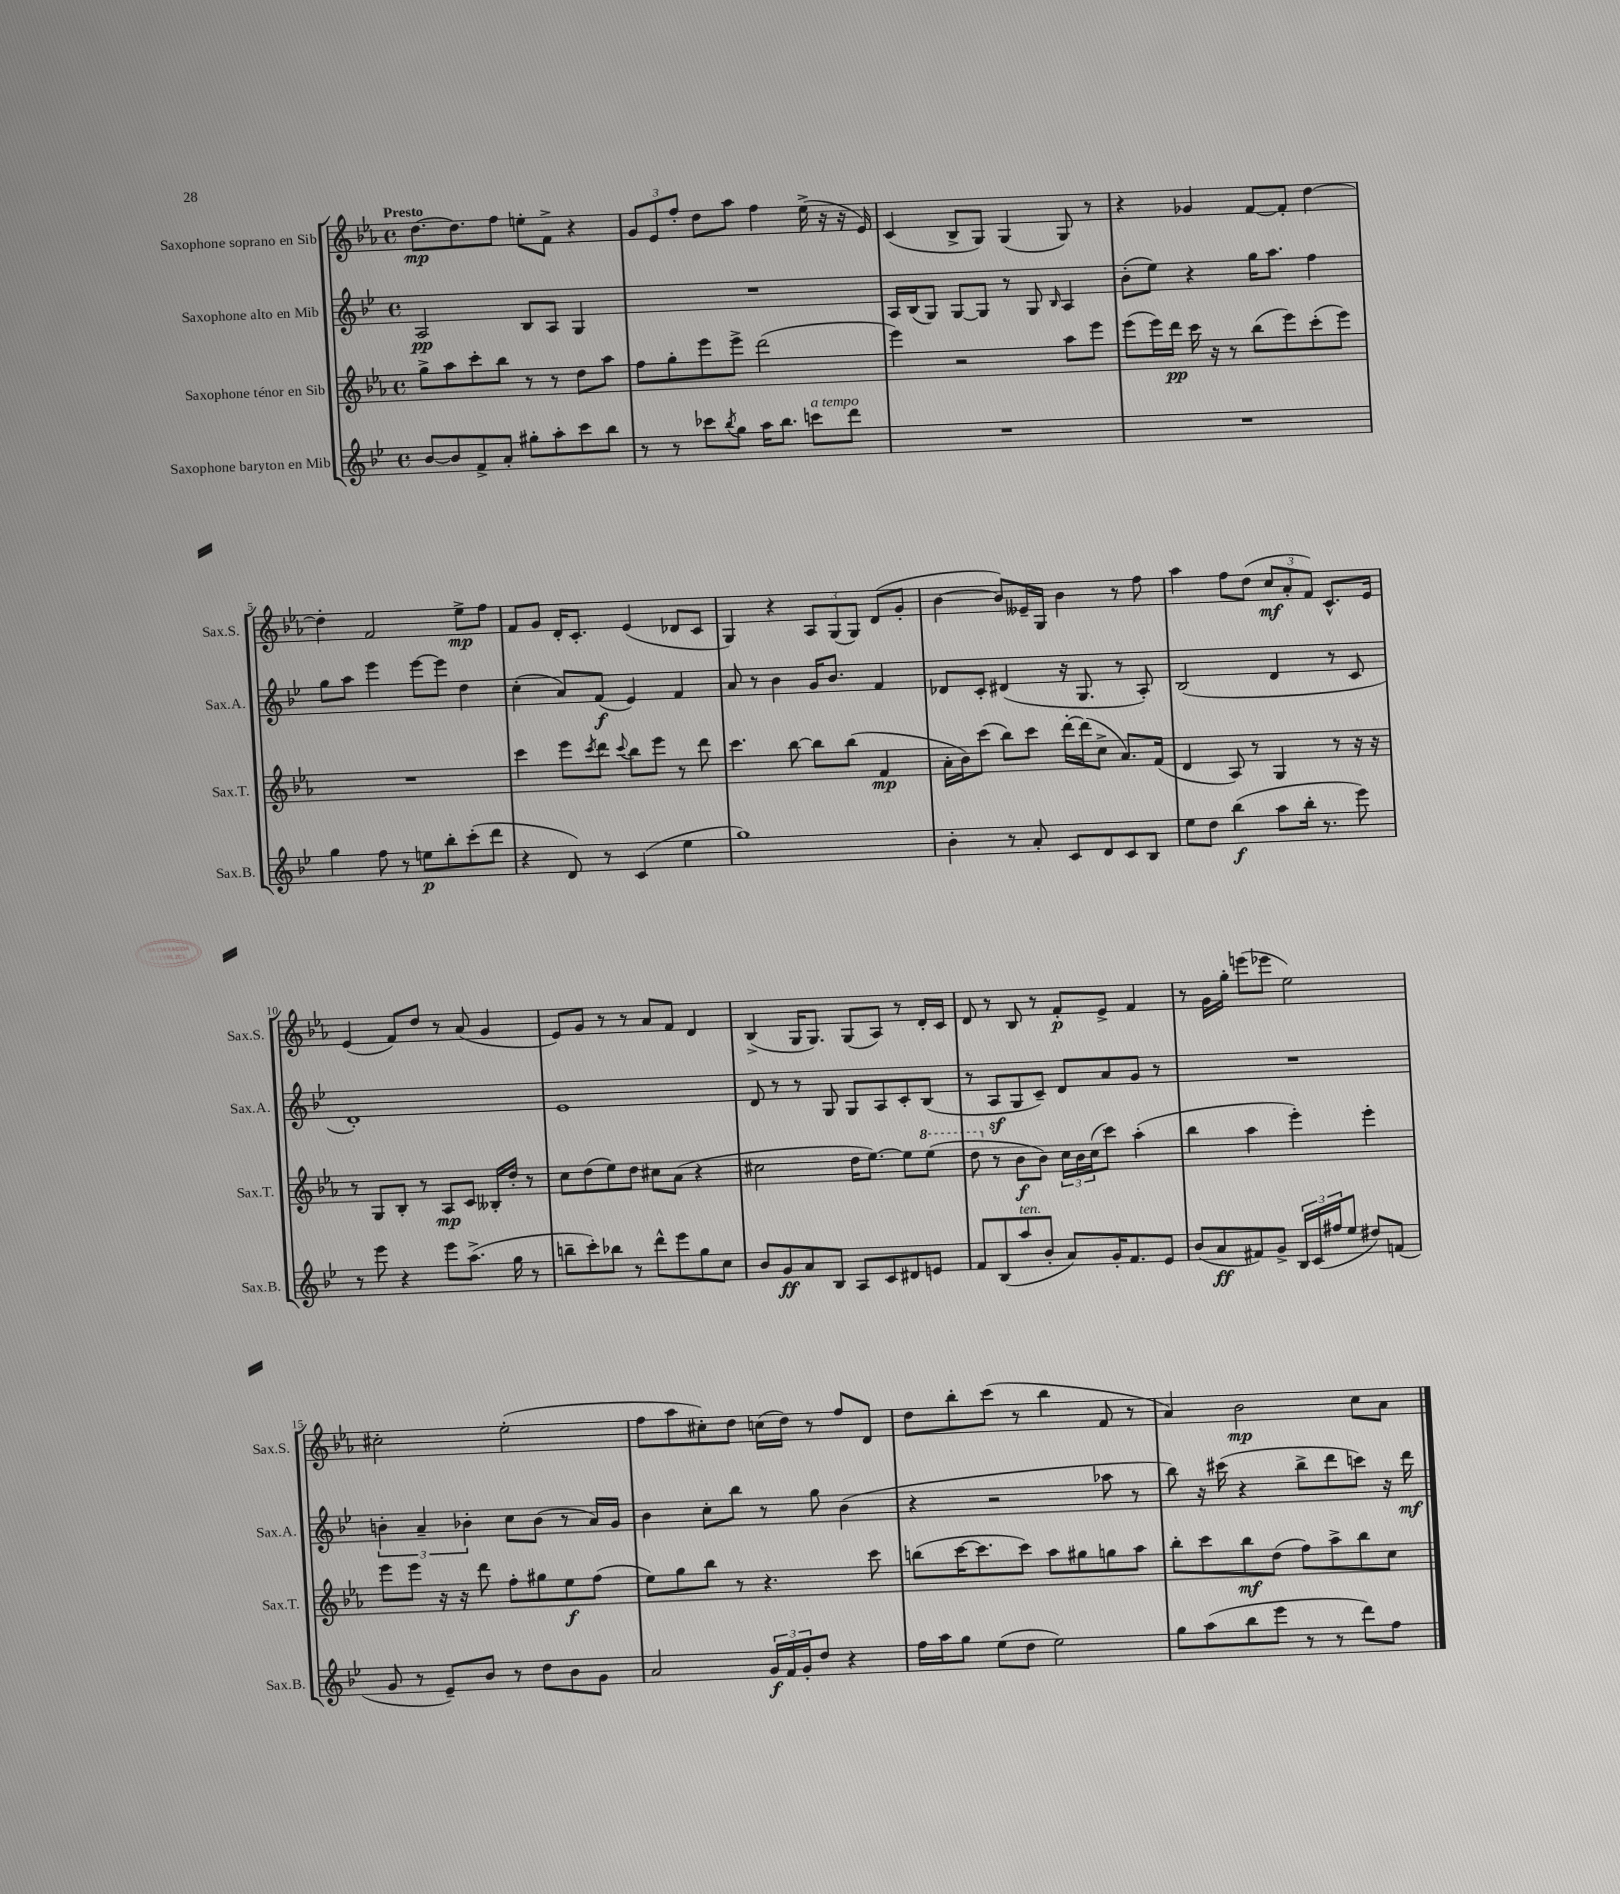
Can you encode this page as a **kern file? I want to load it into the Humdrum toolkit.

**kern	**kern	**kern	**kern
*staff4	*staff3	*staff2	*staff1
*clefG2	*clefG2	*clefG2	*clefG2
*k[b-e-]	*k[b-e-a-]	*k[b-e-]	*k[b-e-a-]
*M4/4	*M4/4	*M4/4	*M4/4
*met(c)	*met(c)	*met(c)	*met(c)
[8b-	8gg^	2A	[8.dd
8b-]	8aa-	.	.
.	.	.	8.dd]
8f^	8ccc'	.	.
8a'	8bb-	.	8ff
8gg#'	8r	8B-	8ee'
8aa'	8r	8A	8f^
8ccc	8dd	4G	4r
8bb-	8aa-	.	.
=	=	=	=
8r	8ff	1r	12g
.	.	.	12e-
8r	8gg'	.	.
.	.	.	12ff'
8ccc-	8eee-	.	8dd
8qbb-	.	.	.
8gg	8eee-^	.	8aa-
16aa	(2ddd	.	4ff
8.bb-	.	.	.
8ccc	.	.	(16ee-^
.	.	.	16r
8ddd	.	.	16r
.	.	.	16e-)
=	=	=	=
1r	4eee-)	16A	(4c
.	.	(16B-	.
.	.	8G)	.
.	2r	[8G	8B-^
.	.	8G]	8G)
.	.	8r	(4G
.	.	8G	.
.	.	16qqB-	.
.	8aa-	4A	8G)
.	8eee-	.	8r
=	=	=	=
1r	(8eee-	(8b-'	4r
.	16eee-)	8ee-)	.
.	16ddd	.	.
.	16ccc	4r	4g-
.	16r	.	.
.	8r	.	.
.	(8bb-	16gg	[8f
.	.	8.aa	.
.	8eee-)	.	8f']
.	(8ccc'	4ff	[4dd
.	8eee-)	.	.
=	=	=	=
4gg	1r	8gg	4dd']
.	.	8aa	.
8ff	.	4eee-	2f
8r	.	.	.
8ee	.	[8eee-	.
8bb-'	.	8eee-]	.
(8ccc'	.	4dd	8ee-^
8ddd	.	.	8ff
=	=	=	=
4r	4ccc	(4cc'	8f
.	.	.	8g
8d)	8eee-	8a)	16d'
.	.	.	8.c'
.	8qccc	.	.
8r	8ddd	(8f	.
.	8qqccc	.	.
(4c	8bb-	4e-)	(4e-
.	8eee-	.	.
4ee-	8r	4f	8d-
.	8ddd	.	8c
=	=	=	=
1gg)	4.ccc	8a	4G)
.	.	8r	.
.	.	4b-	4r
.	[8bb-	.	.
.	8bb-]	16g	12A-
.	.	8.b-	.
.	.	.	(12G
.	(8bb-	.	.
.	.	.	12G)
.	4f	4f	(8d
.	.	.	8g'
=	=	=	=
4b-'	16a-'	8d-	[4b-
.	16b-)	.	.
.	(8ccc	8c'	.
8r	8bb-)	(4d#	8b-])
8a'	8ccc	.	16e--~
.	.	.	16G
8c	[16ddd'	16r	4b-
.	(16ddd]	8.G	.
8d	8cc^	.	.
8c	8.a-)	8r	8r
8B-	.	8A')	8ff
.	(16f	.	.
=	=	=	=
8ee-	4d	(2B-	4aa-
8dd	.	.	.
(4bb-	8A-)	.	8ff
.	8r	.	(8dd
8aa	4G	4d	12cc
.	.	.	12a-'
16bb-'	.	.	.
.	.	.	12f)
8.r	.	.	.
.	8r	8r	8.c^^
8eee-)	16r	8c	.
.	16r	.	16e-
=	=	=	=
8r	8r	1d')	(4e-
8eee-	8G	.	.
4r	8B-'	.	8f)
.	8r	.	8dd
8eee-	8A-	.	8r
(8.aa^	8c	.	(8a-
.	16B--'	.	4g
16gg	16dd'	.	.
8r	8r	.	.
=	=	=	=
8bb~	8cc	1e-	8e-)
8ccc')	(8dd	.	8g
8bb-	8ee-)	.	8r
8r	8dd	.	8r
8ddd^^	8cc#	.	8a-
8eee-	(8a-	.	8f
8gg	4r	.	4d
8cc	.	.	.
=	=	=	=
8b-	2cc#	8d	(4B-^
8g	.	8r	.
8a	.	8r	16G
.	.	.	8.G)
8B-	.	8G	.
8A	16dd	8G	(8G
.	[8.ee-)	.	.
8c	.	8A	8A-)
8d#	8ee-]	8c'	8r
8e	(8eee-	(8B-	16d'
.	.	.	16c
=	=	=	=
8f	8ddd	8r	8d
(8B-	8r	8A	8r
8aa	8b-	8G	8B-
8b-'	8b-)	8c~)	8r
8a)	24cc	8d	8f'
.	24b-	.	.
.	(24cc	.	.
16g'	8ccc)	8a	8e-^
8.f	.	.	.
.	(4aa-'	8g	4f
8e-	.	8r	.
=	=	=	=
(8b-	4bb-	1r	8r
8a	.	.	16g
.	.	.	16gg'
8f#)	4aa-	.	(8eee
8g^	.	.	8eee-
24B-	4eee-')	.	2ee-)
(24c	.	.	.
24ff#	.	.	.
8ee-	.	.	.
8dd#)	4eee-'	.	.
(8f	.	.	.
=	=	=	=
8g	8eee-	6b'	2cc#'
8r	8eee-	.	.
.	.	6a~	.
8e-~)	16r	.	.
.	16r	.	.
.	.	6b-'	.
8b-	8ddd	.	.
8r	8ff'	8cc	(2ee-'
8dd	8gg#	(8b-	.
8b-	8ee-	8r	.
8g	(8ff	16a)	.
.	.	16g	.
=	=	=	=
2a	8ee-)	4b-	8ff
.	8gg	.	8aa-
.	8bb-	8cc'	8cc#')
.	8r	8bb-	8dd
24g	4.r	8r	(16cc
24f	.	.	.
.	.	.	16dd)
24g'	.	.	.
8dd	.	8gg	8r
4r	.	(4b-	8ff
.	8ccc	.	8d
=	=	=	=
16ff	(8bb	4r	8dd
16aa	.	.	.
8gg	[16ccc	.	8bb-'
.	8.ccc]	.	.
(8ee-	.	2r	(8ccc
8dd	8ccc)	.	8r
2ee-)	8aa-	.	4bb-
.	8gg#	.	.
.	8gg	8aa-	8f
.	8aa-	8r	8r
=	=	=	=
8gg	8bb-'	8bb-)	4a-)
(8aa	8ccc	16r	.
.	.	(16ccc#	.
8bb-	8bb-	4r	2b-
8eee-	(8dd	.	.
8r	8ff)	8bb-^	.
8r	8aa-^	8ddd	.
8ddd)	8bb-	8ccc)	8cc
8ff	8cc	16r	8a-
.	.	16ddd	.
==	==	==	==
*-	*-	*-	*-
